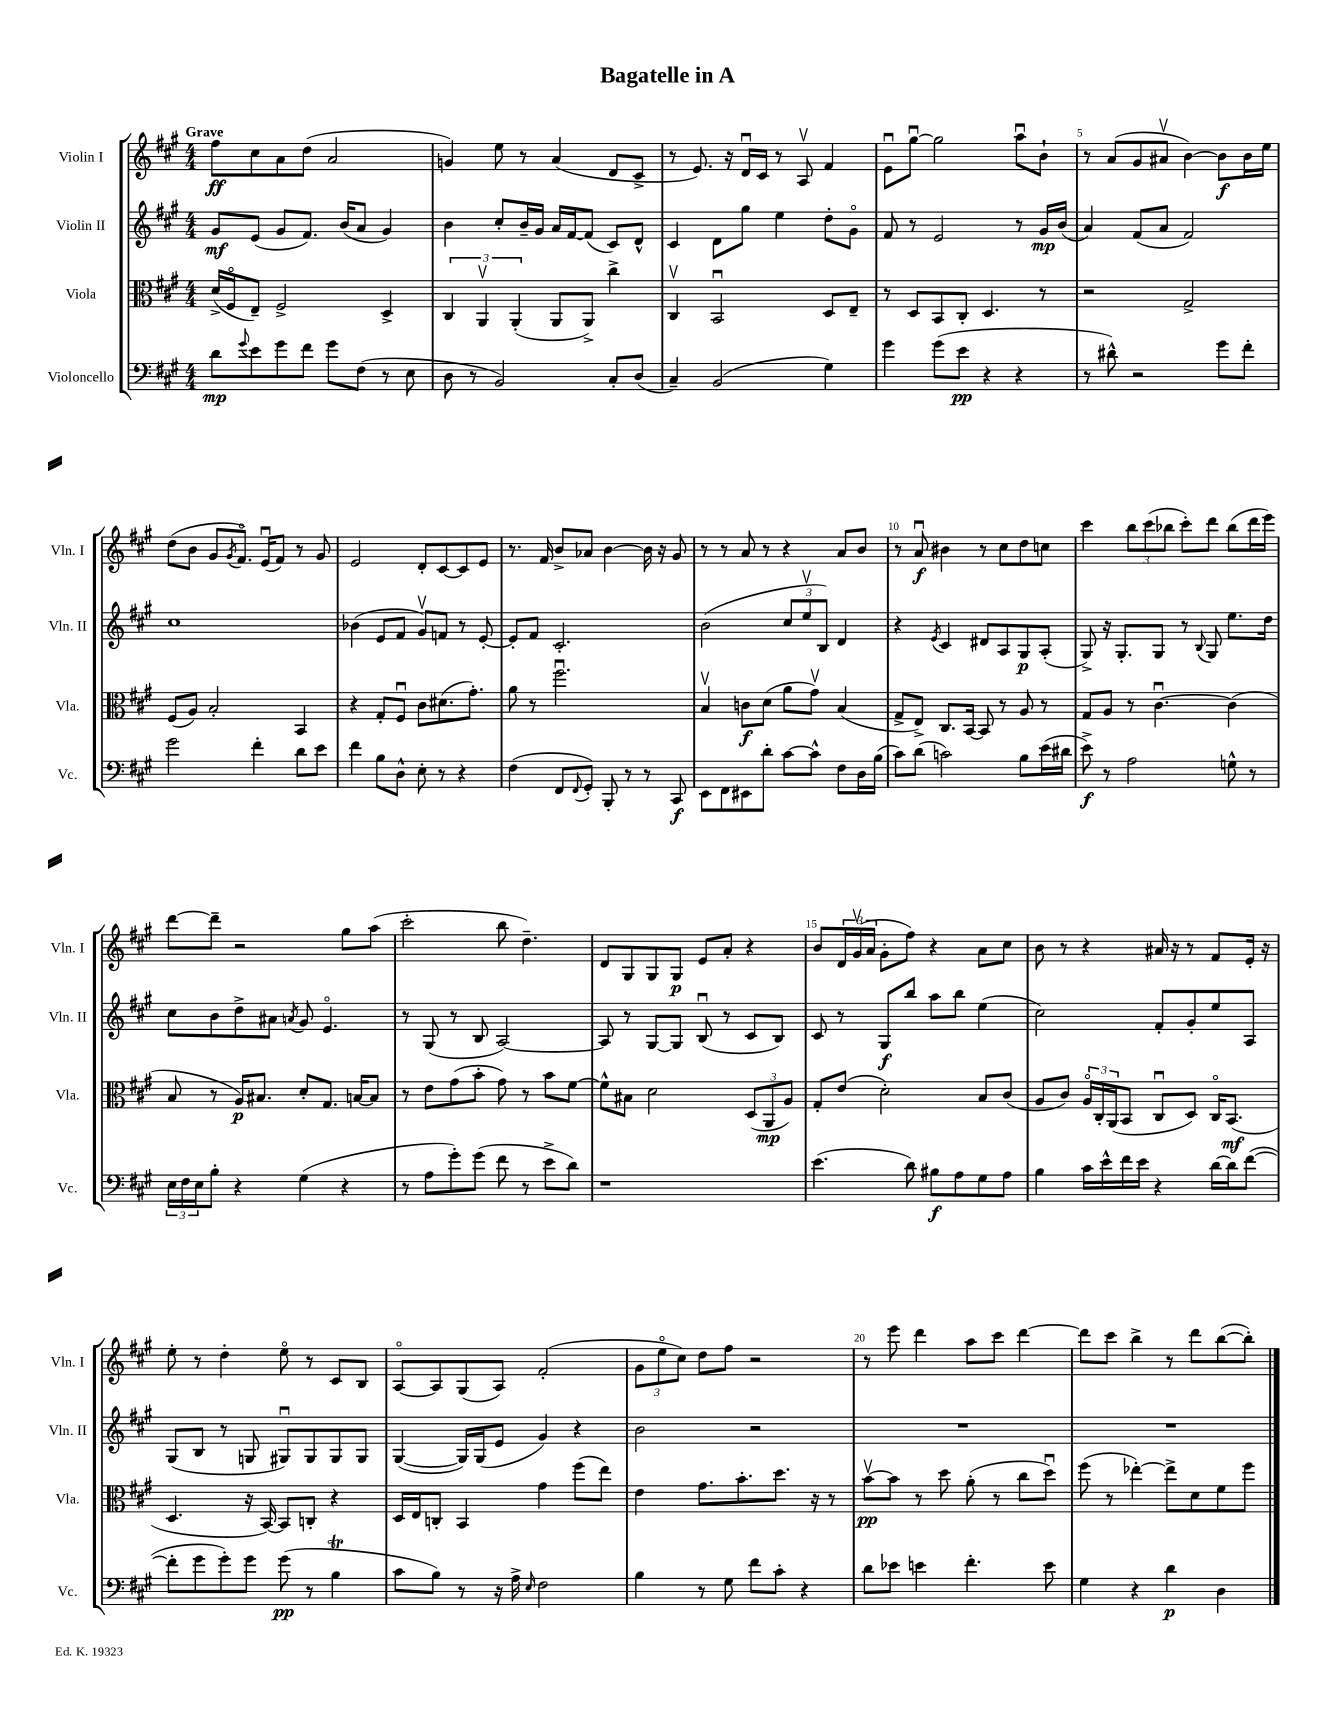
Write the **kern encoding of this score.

**kern	**kern	**kern	**kern
*staff4	*staff3	*staff2	*staff1
*clefF4	*clefC3	*clefG2	*clefG2
*k[f#c#g#]	*k[f#c#g#]	*k[f#c#g#]	*k[f#c#g#]
*M4/4	*M4/4	*M4/4	*M4/4
8d\L	(16d^/LL	8g#/L	8ff#\L
.	16F#o/J	.	.
8qqg#/	.	.	.
8e\	8E~/J)	(8e/J	8cc#\
8g#\	2F#^/	8g#/L	8a\
8f#\J	.	8.f#/J)	(8dd\J
8g#\L	.	.	2a/
.	.	(16b/LK	.
(8F#\J	.	8a/J	.
8r	4D^/	4g#/)	.
8E\	.	.	.
=	=	=	=
8D\	6C#/	4b\	4g/)
8r	.	.	.
.	6AAv/	.	.
2BB/)	.	8cc#'/L	8ee\
.	(6AA'/	.	.
.	.	16b~/L	8r
.	.	16g#/JJ	.
.	8AA/L	16a/LL	(4a/
.	.	[16f#/J	.
.	8AA^/J)	(8f#/]J	.
8C#'/L	4cc#^\	8c#/L)	8d/L
(8D/J	.	8d^^/J	8c#^/J
=	=	=	=
4C#~/)	4C#v/	4c#/	8r
.	.	.	8.e/)
(2BB/	2BBu/	8d\L	.
.	.	.	16r
.	.	8gg#\J	16du/LL
.	.	.	16c#/JJ
.	.	4ee\	8r
.	.	.	8Av/
4G#\)	8D/L	8dd'\L	4f#/
.	8E~/J	8g#o\J	.
=	=	=	=
4g#\	8r	8f#/	8eu\L
.	8D/L	8r	[8gg#u\J
(8g#\L	8BB/	2e/	2gg#\]
8e\J	8C#'/J	.	.
4r	4.D/	.	.
4r	.	8r	8aau\L
.	8r	16g#/LL	8b`\J
.	.	(16b/JJ	.
=	=	=	=
8r	2r	4a/)	8r
8d#^^\)	.	.	(8a/L
2r	.	(8f#/L	8g#/
.	.	8a/J	8a#v/J
.	2G#^/	2f#/)	[4b\)
8g#\L	.	.	8b\]L
8f#'\J	.	.	16b\L
.	.	.	16ee\JJ
=	=	=	=
2g#\	(8F#/L	1cc#	(8dd\L
.	8A/J)	.	8b\J
.	2B'/	.	8g#/L
.	.	.	8qg#/
.	.	.	8.f#o/J)
4f#'\	.	.	.
.	.	.	(16eu/LK
.	.	.	8f#/J)
8d\L	4BB/	.	8r
8e\J	.	.	8g#/
=	=	=	=
4f#\	4r	(4b-\	2e/
8B\L	8G#'/L	8e/L	.
8D^^\J	8F#u/J	8f#/J	.
8E'\	8c#\L	8g#v/L)	8d'/L
8r	(8.d#\	8f/J	[8c#/
4r	.	8r	8c#/]
.	8.g#'\J)	.	.
.	.	[8e'/	8e/J
=	=	=	=
(4F#\	8a\	8e'/]L	8.r
.	8r	8f#/J	.
.	.	.	16f#/
8FF#/L	2.ff#u\	2.c#'/	8b^/L
8qqFF#/	.	.	.
8GG#'/J)	.	.	8a-/J
8BBB'/	.	.	[4b\
8r	.	.	.
8r	.	.	16b\]
.	.	.	16r
8CC#/	.	.	8g#/
=	=	=	=
8EE\L	4Bv/	(2b\	8r
8FF#\	.	.	8r
8EE#\	8c\L	.	8a/
8d'\J	(8d\J	.	8r
[8c#\L	8a\L	12cc#/L	4r
.	.	12eev/	.
8c#^^\]J	8g#v\J)	.	.
.	.	12B/J)	.
8F#\L	(4B/	4d/	8a/L
16D\L	.	.	8b/J
(16B\JJ	.	.	.
=	=	=	=
8c#\L)	8G#^/L	4r	8r
(8d\J	8E^/J)	.	8au/
.	.	8qe/	.
2c\)	8.C#/L	4c#/	4b#\
.	[16BB/Jk	.	.
.	8BB/]	8d#/L	8r
.	8r	8A/	8cc#\L
8B\L	8A/	8G#/	8dd\
(16e\L	8r	(8A'/J	8cc\J
16d#\JJ	.	.	.
=	=	=	=
8e^\)	8G#/L	8G#^/)	4ccc#\
8r	8A/J	16r	.
.	.	8.G#'/L	.
2A\	8r	.	12bb\L
.	.	.	(12ccc#\
.	[4.c#u\	8G#/J	.
.	.	.	12bb-\J
.	.	8r	8ccc#'\L)
.	.	8qqB/	.
.	.	8G#/	8ddd\J
8G^^\	(4c#\]	8.ee\L	(8bb-\L
8r	.	.	16ddd\L
.	.	16dd\Jk	16eee\JJ)
=	=	=	=
24E\LL	8B/	8cc#\L	[8ddd\L
24F#\	.	.	.
24E\J	.	.	.
8B'\J	8r	8b\	8ddd~\]J
4r	16A/LK)	8dd^\	2r
.	8.B#/J	.	.
.	.	8a#\J	.
.	.	8qa/	.
(4G#\	8d'/L	8g#/	.
.	8.G#/J	4.eo/	.
4r	.	.	8gg#\L
.	[16B/LK	.	.
.	8B/]J	.	(8aa\J
=	=	=	=
8r	8r	8r	2ccc#'\
8A\L	8e\L	(8G#/	.
8g#'\)	(8g#\	8r	.
(8g#\J	8b'\J	8B/	.
8f#\	8g#\)	[2A/)	8bb\
8r	8r	.	4.dd~\)
8e^\L	8b\L	.	.
8d\J)	[8f#\J	.	.
=	=	=	=
1r	8f#^^\]L	8A/]	8d/L
.	8B#\J	8r	8G#/
.	2d\	[8G#/L	8G#/
.	.	8G#/]J	8G#/J
.	.	(8Bu/	8e/L
.	.	8r	8a'/J
.	(12D/L	8c#/L	4r
.	12AA/	.	.
.	.	8B/J)	.
.	12A/J)	.	.
=	=	=	=
(4.e\	8G#'/L	8c#/	8b/L
.	(8e/J	8r	24d/L
.	.	.	(24g#v/
.	.	.	24a/JJ
.	2d'\)	8G#/L	8g#'\L
8d\)	.	8bb/J	8ff#\J)
8B#\L	.	8aa\L	4r
8A\	.	8bb\J	.
8G#\	8B/L	(4ee\	8a\L
8A\J	(8c#/J	.	8cc#\J
=	=	=	=
4B\	8A/L	2cc#\)	8b\
.	8c#/J)	.	8r
16c#\LL	24Ao/LL	.	4r
.	24C#'/	.	.
16e^^\	.	.	.
.	(24AA/J	.	.
16f#\	8BB/J	.	.
16e\JJ	.	.	.
4r	8C#u/L	8f#'/L	16a#/
.	.	.	16r
.	8D/J)	8g#'/	8r
[16d\LL	16C#o/LK	8ee/	8f#/L
16d\]J	(8.BB/J	.	.
([8f#\J	.	8A/J	16e'/Jk
.	.	.	16r
=	=	=	=
8f#'\]L	4.D/	(8G#/L	8ee'\
8g#\	.	8B/J	8r
8g#'\)	.	8r	4dd'\
8g#\J	16r	8G/	.
.	[16BB/)	.	.
(8g#\	8BB/]L	8G#u/L)	8eeo\
8r	8C'/J	8G#/	8r
4B\	4r	8G#/	8c#/L
.	.	8G#/J	8B/J
=	=	=	=
8c#\L	16D/LL	([4G#/	[8Ao/L
.	16E/J	.	.
8B\J)	8C'/J	.	8A/]
8r	4BB/	16G#/]LL)	(8G#/
.	.	(16G#/J	.
16r	.	8e/J	8A/J)
16A^\	.	.	.
16qqE/	.	.	.
2F#\	4g#\	4g#/)	(2f#'/
.	(8ff#\L	4r	.
.	8ee\J)	.	.
=	=	=	=
4B\	4e\	2b\	12g#\L
.	.	.	12eeo\
.	.	.	12cc#\J)
8r	8.g#\L	.	8dd\L
8G#\	.	.	8ff#\J
.	8.b'\	.	.
8f#\L	.	2r	2r
8c#'\J	8.dd\J	.	.
4r	.	.	.
.	16r	.	.
.	8r	.	.
=	=	=	=
8d\L	[8bv\L	1r	8r
8e-\J	8b\]J	.	8eee\
4e\	8r	.	4ddd\
.	8dd\	.	.
4.f#'\	(8a'\	.	8aa\L
.	8r	.	8ccc#\J
.	8cc#\L	.	[4ddd\
8e\	8ddu\J)	.	.
=	=	=	=
4G#\	(8ff#\	1r	8ddd\]L
.	8r	.	8ccc#\J
4r	[4ee-'\)	.	4bb^\
4d\	8ee-^\]L	.	8r
.	8d\	.	8ddd\L
4D\	8f#\	.	([8bb\
.	8ff#\J	.	8bb'\]J)
==	==	==	==
*-	*-	*-	*-
